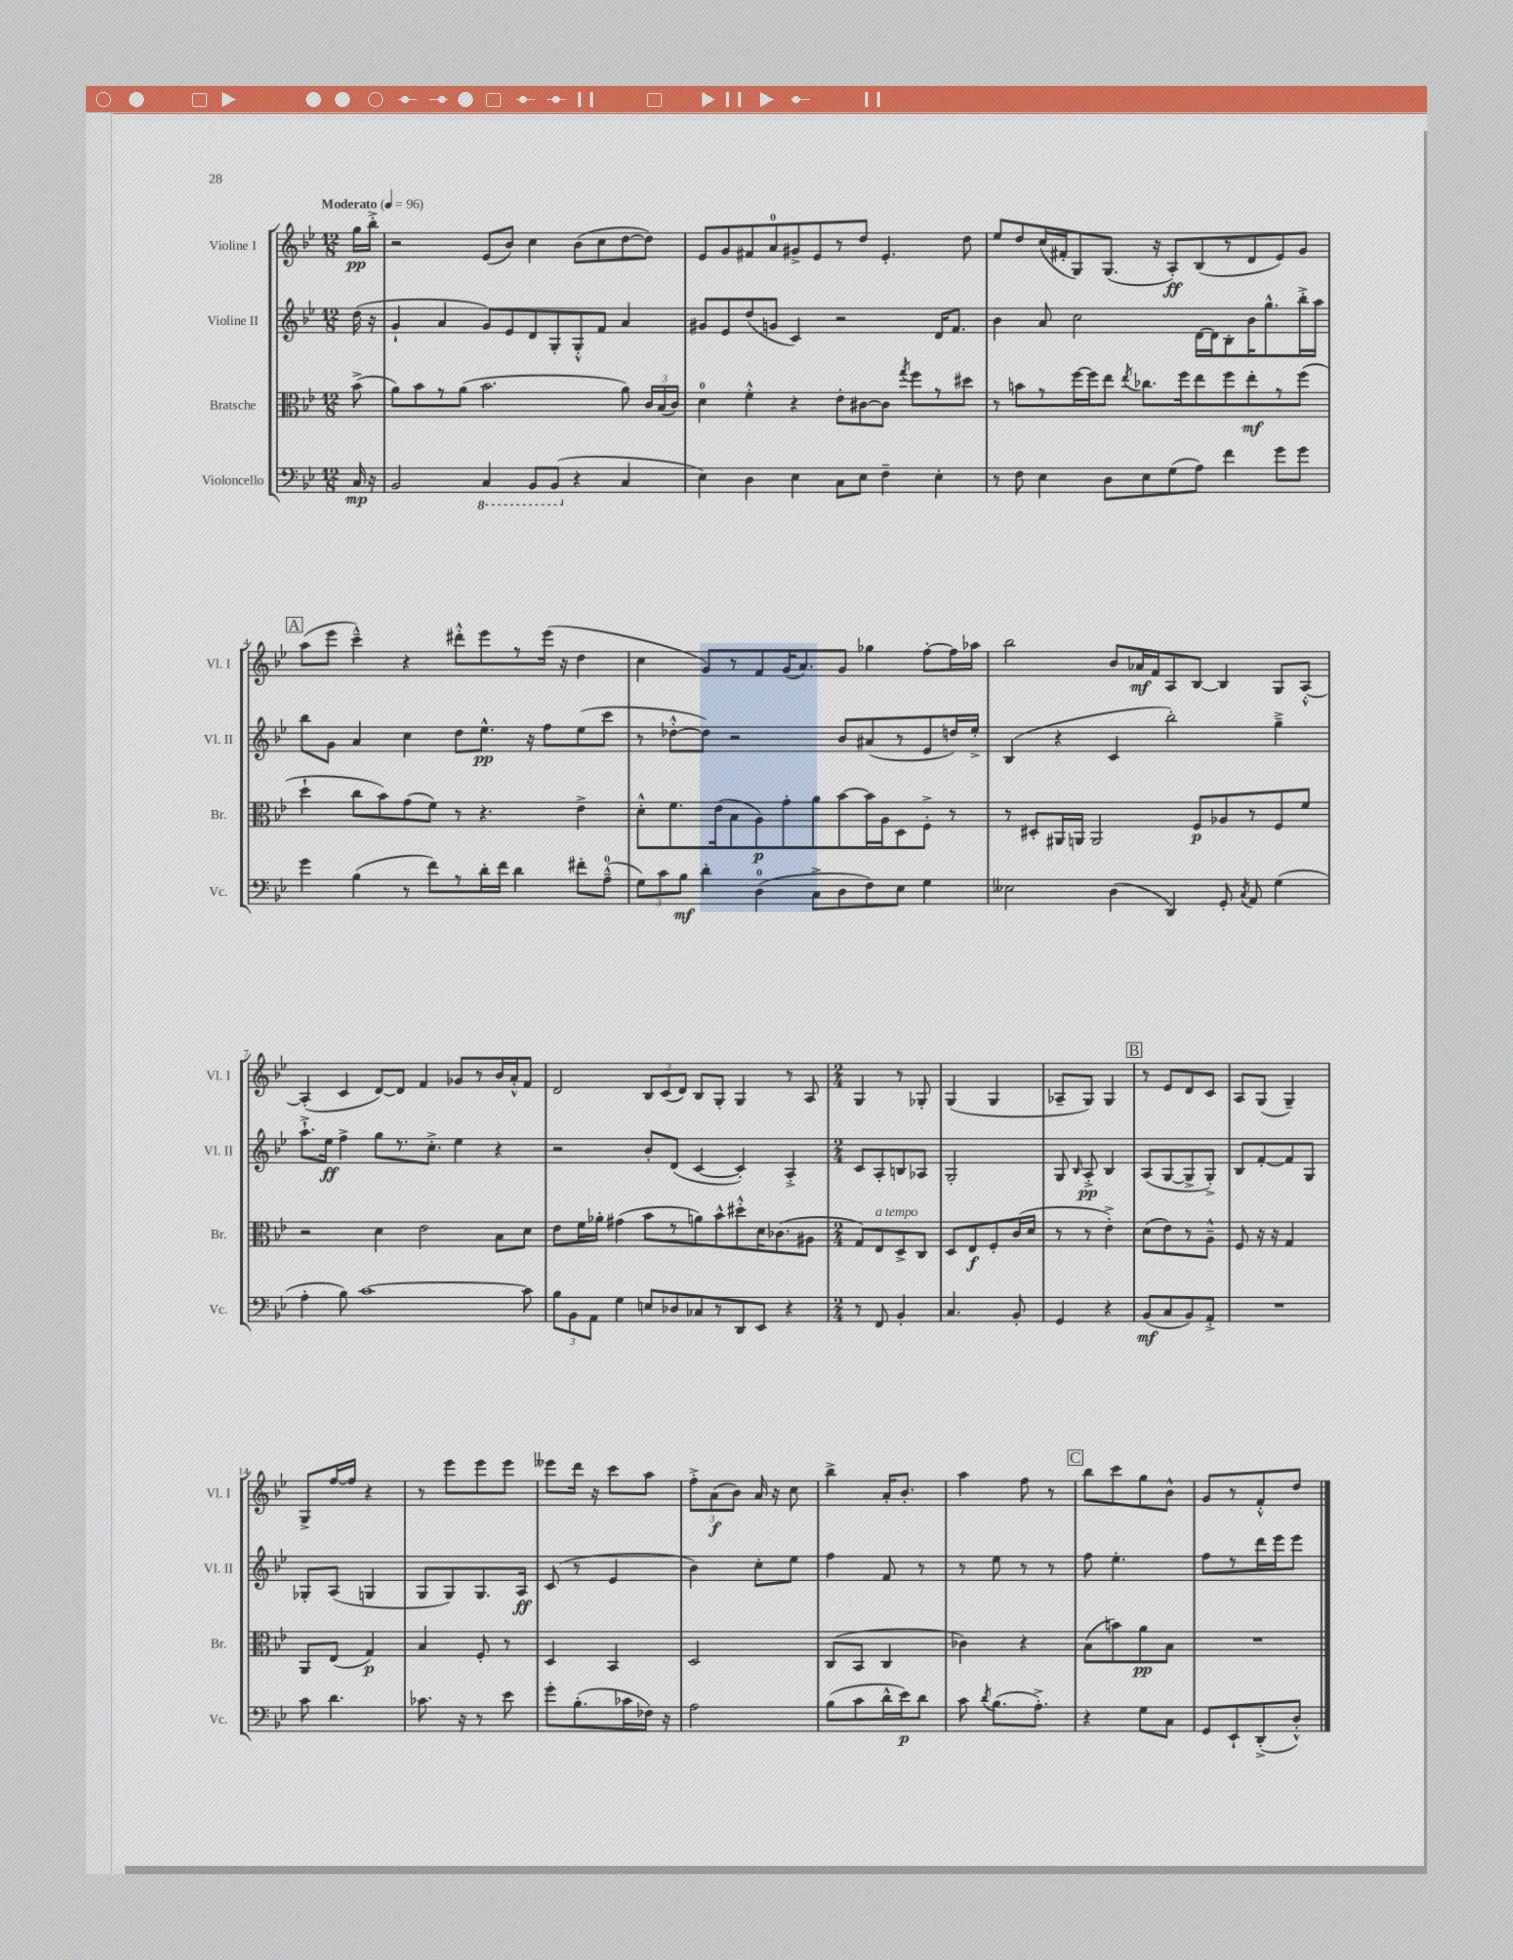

**kern	**dynam	**kern	**dynam	**kern	**dynam	**kern	**dynam
*part4	*part4	*part3	*part3	*part2	*part2	*part1	*part1
*staff4	*staff4	*staff3	*staff3	*staff2	*staff2	*staff1	*staff1
*I"Violoncello	*	*I"Bratsche	*	*I"Violine II	*	*I"Violine I	*
*I'Vc.	*	*I'Br.	*	*I'Vl. II	*	*I'Vl. I	*
*clefF4	*	*clefC3	*	*clefG2	*	*clefG2	*
*k[b-e-]	*	*k[b-e-]	*	*k[b-e-]	*	*k[b-e-]	*
*M12/8	*	*M12/8	*	*M12/8	*	*M12/8	*
*MM96	*	*MM96	*	*MM96	*	*MM96	*
=	=	=	=	=	=	=	=
!	!	!	!	!	!	!LO:TX:a:B:t=Moderato	!
16C/	mp	(8b-^\	.	(16dd\	.	16gg\LL	pp
16r	.	.	.	16r	.	16bb-'^\JJ	.
=1	=1	=1	=1	=1	=1	=1	=1
2BB-/	.	8a\L)	.	4g`/	.	2r	.
.	.	8b-\	.	.	.	.	.
.	.	8r	.	4a/	.	.	.
.	.	(8a\J	.	.	.	.	.
*8ba	*	*	*	*	*	*	*
4CC/	.	2.b-\	.	8g/L)	.	(8e-/L	.
.	.	.	.	8e-/	.	8b-/J)	.
8BBB-/L	.	.	.	8d/	.	4cc\	.
(8BBB-/J	.	.	.	8G'/	.	.	.
*X8ba	*	*	*	*	*	*	*
4r	.	.	.	8G'^^/	.	(8b-\L	.
.	.	.	.	8f/J	.	8cc\	.
4C/	.	8a\)	.	4a/	.	[8dd\	.
.	.	24c/LL	.	.	.	8dd\J])	.
.	.	(24B-/	.	.	.	.	.
.	.	24c/JJ)	.	.	.	.	.
=2	=2	=2	=2	=2	=2	=2	=2
4E-\)	.	4d\	.	8g#X/L	.	8e-/L	.
.	.	.	.	8e-/	.	8g/	.
4D\	.	4f'^^\	.	(8dd/	.	8f#X/	.
.	.	.	.	8gn/J	.	8a/	.
4E-\	.	4r	.	4c/)	.	8g#X^/	.
.	.	.	.	.	.	8e-/	.
8C\L	.	8e-'\L	.	2r	.	8r	.
8E-\J	.	[8c#X\	.	.	.	8dd/J	.
4F~\	.	8c#\J]	.	.	.	4.e-'/	.
.	.	8qgg/	.	.	.	.	.
.	.	8ff\L	.	.	.	.	.
4E-'\	.	8r	.	16d/KL	.	.	.
.	.	.	.	8.f/J	.	.	.
.	.	8dd#X\J	.	.	.	8dd\	.
=3	=3	=3	=3	=3	=3	=3	=3
8r	.	8r	.	4b-\	.	8ee-/L	.
8F\	.	8bn\L	.	.	.	8dd/	.
4E-\	.	8r	.	8a/	.	(16cc/L	.
.	.	.	.	.	.	16f#X'/J	.
.	.	[16ff\L	.	2cc\	.	8G/)	.
.	.	16ff\J]	.	.	.	.	.
8D\L	.	8ee-\J	.	.	.	(8.G/J	.
.	.	8qee-/	.	.	.	.	.
8E-\	.	8.cc-X\L	.	.	.	.	.
.	.	.	.	.	.	16r	.
(8G\	.	.	.	.	.	8A'/L)	ff
.	.	16ff\k	.	.	.	.	.
8A\J)	.	8ee-\	.	[16d\LL	.	(8B-/	.
.	.	.	.	16d\J]	.	.	.
4f\	.	8ff\	.	8B-'\	.	8r	.
.	.	8ee-'\	mf	16b-\K	.	8d/	.
.	.	.	.	8.gg^^\	.	.	.
8g\L	.	8r	.	.	.	8e-/)	.
8g\J	.	(8ff\J	.	16bb-'^\L	.	8g/J	.
.	.	.	.	16aa\JJ	.	.	.
!!LO:LB:g=z
!!LO:REH:place=s1:t=A
=4	=4	=4	=4	=4	=4	=4	=4
4g\	.	4dd`\	.	8bb-\L	.	(8aa\L	.
.	.	.	.	8g\J	.	8eee-\J	.
(4B-\	.	8cc\L	.	4a/	.	4ccc~^^\)	.
.	.	8b-\)	.	.	.	.	.
8r	.	(8g\	.	4cc\	.	4r	.
8f\L)	.	8f\J)	.	.	.	.	.
8r	.	8r	.	8dd\L	.	8ddd#X'^^\L	.
16d'\L	.	4.r	.	8.ee-^^\J	pp	8eee-\	.
16f\JJ	.	.	.	.	.	.	.
4d\	.	.	.	.	.	8r	.
.	.	.	.	16r	.	.	.
.	.	.	.	8ff\L	.	(16eee-\Jk	.
.	.	.	.	.	.	16r	.
8f#X'\L	.	4e-^\	.	(8ee-\	.	4dd\	.
(8A~^^\J	.	.	.	8ccc\J	.	.	.
=5	=5	=5	=5	=5	=5	=5	=5
12G\L)	.	8d'^^\L	.	8r	.	4cc\	.
12c\	.	.	.	.	.	.	.
.	.	8.f\	.	[8dd-X'^^\L	.	.	.
12B-\J	mf	.	.	.	.	.	.
4d'\	.	.	.	8dd-\J])	.	8g/L)	.
.	.	(16e-\k	.	.	.	.	.
.	.	8B-\	.	2r	.	8r	.
(4D\	.	8A\)	p	.	.	8f/	.
.	.	8g'\	.	.	.	(16g/K	.
.	.	.	.	.	.	8.a/)	.
8C^\L	.	8a\	.	.	.	.	.
8D\	.	[8b-\	.	8b-/L	.	8g/J	.
8F\)	.	16b-\L]	.	(8a#X/	.	4gg-X\	.
.	.	16A\J	.	.	.	.	.
8E-\J	.	8D\	.	8r	.	.	.
4G\	.	8F'^\J	.	8e-/	.	[8ff'\L	.
.	.	8r	.	16ddn/L)	.	16ff\L]	.
.	.	.	.	16ee-'^/JJ	.	16aa-X\JJ	.
=6	=6	=6	=6	=6	=6	=6	=6
2E--X\	.	8r	.	(4B-/	.	2bb-\	.
.	.	8D#X'/L	.	.	.	.	.
.	.	16AA#X/L	.	4r	.	.	.
.	.	16AAn/JJ	.	.	.	.	.
.	.	2AA/	.	.	.	.	.
(4D\	.	.	.	4c/	.	8b-/L	.
.	.	.	.	.	.	16a-X/L	mf
.	.	.	.	.	.	16f/J	.
4DD/)	.	.	.	2bb-'\)	.	8A/	.
.	.	8F/L	p	.	.	[8B-/J	.
8GG'/	.	8A-X/	.	.	.	4B-/]	.
8qC/	.	.	.	.	.	.	.
8AA/	.	8r	.	.	.	.	.
(4G\	.	8F/	.	4gg~^\	.	8G/L	.
.	.	8f/J	.	.	.	[8A'^^/J	.
!!LO:LB:g=z
=7	=7	=7	=7	=7	=7	=7	=7
4A'\	.	2r	.	8.aa`^\L	.	(4A'/]	.
.	.	.	.	16ee-\Jk	ff	.	.
8B-\)	.	.	.	4ff^\	.	4c/	.
[1c	.	.	.	.	.	.	.
.	.	4d\	.	8gg\L	.	[8d/L)	.
.	.	.	.	8.r	.	8d/J]	.
.	.	2e-\	.	.	.	4f/	.
.	.	.	.	8.cc'^\J	.	.	.
.	.	.	.	4ee-\	.	8g-X/L	.
.	.	.	.	.	.	8r	.
.	.	8B-\L	.	4r	.	16b-/L	.
.	.	.	.	.	.	16a'^^/J	.
8c\]	.	8d\J	.	.	.	8f/J	.
=8	=8	=8	=8	=8	=8	=8	=8
12B-\L	.	8e-\L	.	2r	.	2d/	.
12BB-\	.	.	.	.	.	.	.
.	.	16f\L	.	.	.	.	.
12AA\J	.	.	.	.	.	.	.
.	.	16a-X'\JJ	.	.	.	.	.
4G\	.	(4g#X\	.	.	.	.	.
8En/L	.	8b-\L	.	8b-'/L	.	12B-/L	.
.	.	.	.	.	.	(12c/	.
8D-X/	.	8r	.	(8d/J	.	.	.
.	.	.	.	.	.	12d/J)	.
8C-X/	.	8an\)	.	[4c/	.	8B-/L	.
8r	.	8b-^^\	.	.	.	8G'/J	.
8DD/	.	8dd#X'^^\	.	4c'/])	.	4G/	.
8EE-/J	.	16d\K	.	.	.	.	.
.	.	(8.c-X\	.	.	.	.	.
4r	.	.	.	4A'^/	.	8r	.
.	.	8A#X\J	.	.	.	8A/	.
=9	=9	=9	=9	=9	=9	=9	=9
*M2/4	*	*M2/4	*	*M2/4	*	*M2/4	*
8r	.	8G/L)	.	8c/L	.	4G/	.
!	!	!LO:TX:a:i:t=a tempo	!	!	!	!	!
8FF/	.	8E-/	.	8A'/	.	.	.
4BB-'/	.	8D^/	.	8Bn/	.	8r	.
.	.	8C/J	.	8A-X/J	.	8G-X'/	.
=10	=10	=10	=10	=10	=10	=10	=10
4.C/	.	8D/L	.	2G'/	.	(4G/	.
.	.	8E-/	f	.	.	.	.
.	.	8F'/	.	.	.	4G/	.
8BB-'/	.	(16c/L	.	.	.	.	.
.	.	16d/JJ	.	.	.	.	.
=11	=11	=11	=11	=11	=11	=11	=11
4GG/	.	8r	.	8G/	.	8A-X~/L	.
.	.	.	.	16qqB-/	.	.	.
.	.	8r	.	8A'^/	pp	8G/J)	.
4r	.	4e-'^\)	.	4B-/	.	4G/	.
!!LO:REH:place=s1:t=B
=12	=12	=12	=12	=12	=12	=12	=12
(8BB-/L	mf	(8d\L	.	(8A/L	.	8r	.
8C/	.	8e-\)	.	[8G/	.	8e-/L	.
8BB-/)	.	8r	.	8G^/]	.	8d/	.
8AA'^/J	.	8A~^^\J	.	8G'^/J)	.	8c/J	.
=13	=13	=13	=13	=13	=13	=13	=13
2r	.	8F/	.	8B-/L	.	8A/L	.
.	.	16r	.	[8f'/	.	(8G/J	.
.	.	16r	.	.	.	.	.
.	.	4G/	.	8f/]	.	4G~/)	.
.	.	.	.	8G/J	.	.	.
!!LO:LB:g=z
=14	=14	=14	=14	=14	=14	=14	=14
8c\	.	8AA/L	.	8G-X'/L	.	8G^/L	.
4.d\	.	(8E-/J	.	(8A/J	.	[16ff/L	.
.	.	.	.	.	.	16ff/JJ]	.
.	.	4G/)	p	4Gn/	.	4r	.
=15	=15	=15	=15	=15	=15	=15	=15
8.c-X\	.	4B-/	.	8G/L	.	8r	.
.	.	.	.	8G/)	.	8eee-\L	.
16r	.	.	.	.	.	.	.
8r	.	8F'/	.	8.G/	.	8eee-\	.
8e-\	.	8r	.	.	.	8eee-\J	.
.	.	.	.	16A/Jk	ff	.	.
=16	=16	=16	=16	=16	=16	=16	=16
8g'\L	.	4D/	.	(8c/	.	8eee--X\L	.
(8.B-'\	.	.	.	8r	.	16ddd\Jk	.
.	.	.	.	.	.	16r	.
.	.	4BB-/	.	4e-/	.	8ccc\L	.
16c-X\L	.	.	.	.	.	.	.
16F-X\JJ)	.	.	.	.	.	8aa\J	.
16r	.	.	.	.	.	.	.
=17	=17	=17	=17	=17	=17	=17	=17
2A\	.	2D/	.	4b-\)	.	12ff'^\L	.
.	.	.	.	.	.	(12a\	f
.	.	.	.	.	.	12b-\J)	.
.	.	.	.	8cc'\L	.	16a/	.
.	.	.	.	.	.	16r	.
.	.	.	.	8ee-\J	.	8cc\	.
=18	=18	=18	=18	=18	=18	=18	=18
(8B-\L	.	(8C/L	.	4ff\	.	4bb-^\	.
8c\	.	8BB-/J	.	.	.	.	.
16d^^\L	.	4C/	.	8f/	.	16a'/KL	.
16e-\J)	p	.	.	.	.	8.b-'/J	.
8d\J	.	.	.	8r	.	.	.
=19	=19	=19	=19	=19	=19	=19	=19
8c\	.	4c-X\)	.	8r	.	4aa\	.
8qd/	.	.	.	.	.	.	.
(8.B-\L	.	.	.	8ee-\	.	.	.
.	.	4r	.	8r	.	8ff\	.
8.A'^\J)	.	.	.	.	.	.	.
.	.	.	.	8r	.	8r	.
!!LO:REH:place=s1:t=C
=20	=20	=20	=20	=20	=20	=20	=20
4r	.	(8B-\L	.	8ff\	.	8bb-\L	.
.	.	8bn\)	.	4.ee-'\	.	8ccc\	.
8G\L	.	8a\	pp	.	.	8gg\	.
8C\J	.	8B-\J	.	.	.	8b-^^\J	.
=21	=21	=21	=21	=21	=21	=21	=21
8GG/L	.	2r	.	8ff\L	.	8g/L	.
8EE-`/	.	.	.	8r	.	8r	.
(8DD'^/	.	.	.	16ddd\L	.	8f'^^/	.
.	.	.	.	16eee-\J	.	.	.
8D'^^/J)	.	.	.	8eee-\J	.	8dd/J	.
==	==	==	==	==	==	==	==
*-	*-	*-	*-	*-	*-	*-	*-
